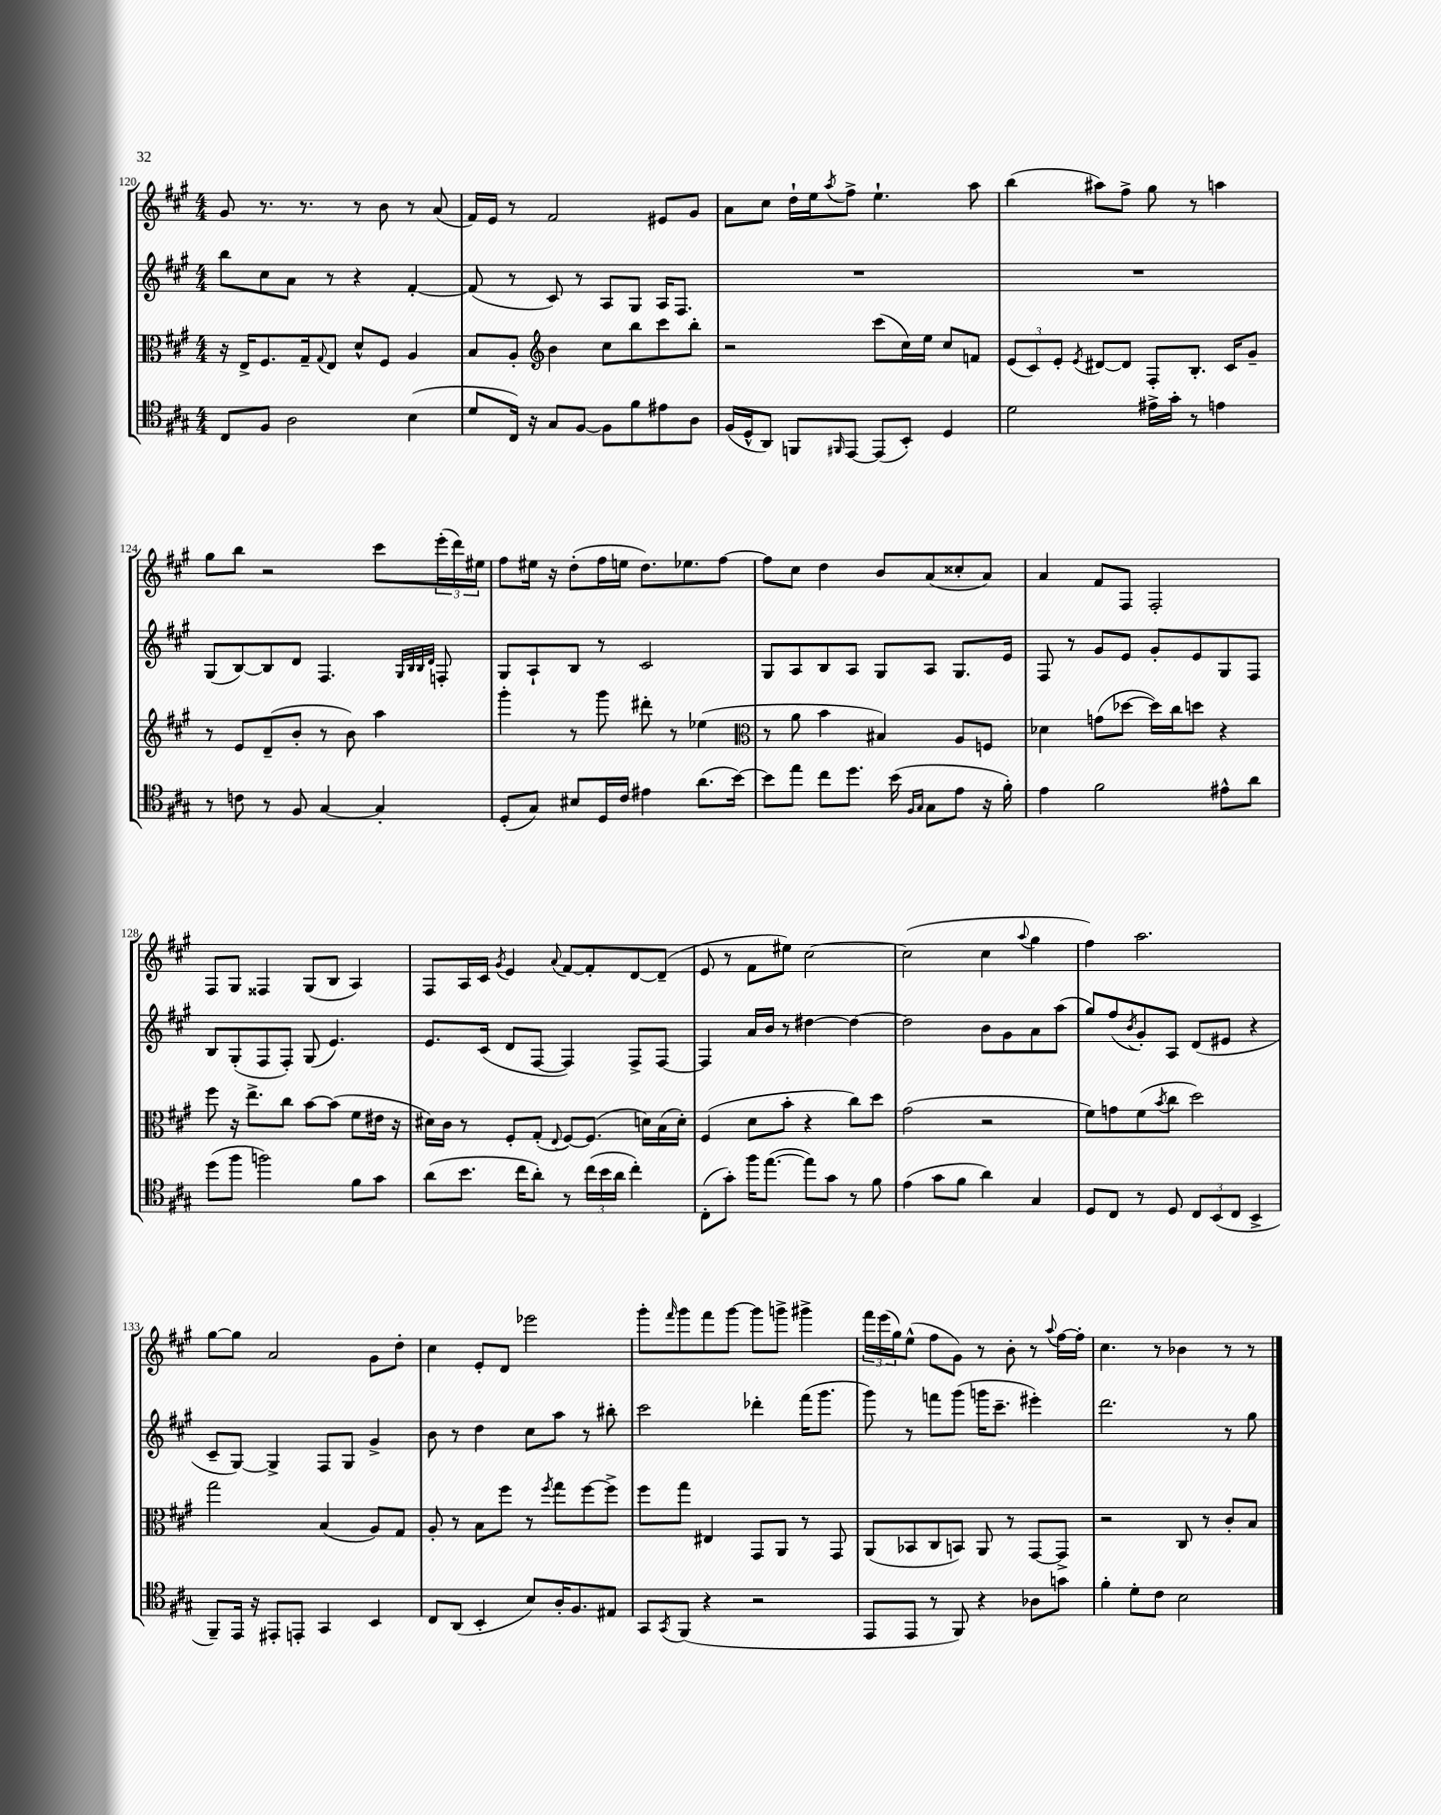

**kern	**kern	**kern	**kern
*staff4	*staff3	*staff2	*staff1
*clefC4	*clefC3	*clefG2	*clefG2
*k[f#c#g#]	*k[f#c#g#]	*k[f#c#g#]	*k[f#c#g#]
*M4/4	*M4/4	*M4/4	*M4/4
8C#/L	16r	8bb\L	8g#/
.	16E^/LK	.	.
8F#/J	8.F#/	8cc#\	8.r
2A\	.	8a\J	.
.	16G#~/k	.	8.r
.	8qqG#/	.	.
.	8E/J	8r	.
.	8d^^/L	4r	8r
.	8F#/J	.	8b\
(4B\	4A/	[4f#'/	8r
.	.	.	(8a/
=	=	=	=
8d/L	8B/L	(8f#/]	16f#/LL)
.	.	.	16e/JJ
16C#/Jk)	8A'/J	8r	8r
16r	.	.	.
*	*clefG2	*	*
8G#/L	4b\	8c#/)	2f#/
[8F#/J	.	8r	.
8F#\]L	8cc#\L	8A/L	.
8f#\	8bb\	8G#/J	.
8e#\	8ccc#\	16A/LK	8e#/L
.	.	8.F#/J	.
8A\J	8bb'\J	.	8g#/J
=	=	=	=
(16F#/LL	2r	1r	8a\L
16D^^/J	.	.	.
8AA/J)	.	.	8cc#\J
8FF/L	.	.	16dd`\LL
.	.	.	16ee\J
16qqFF#/	.	.	8qaa/
[8EE/J	.	.	8ff#^\J
(8EE/]L	(8ccc#\L	.	4.ee`\
8BB'/J)	16cc#\L)	.	.
.	16ee\JJ	.	.
4D/	8cc#/L	.	.
.	8f/J	.	8aa\
=	=	=	=
2d\	(12e/L	1r	(4bb\
.	12c#/)	.	.
.	12e'/J	.	.
.	8qe/	.	.
.	[8d#/L	.	8aa#\L)
.	8d#/]J	.	8ff#^\J
16e#^\LL	8F#'/L	.	8gg#\
16g#'\JJ	.	.	.
8r	8.B'/J	.	8r
4e\	.	.	4aa\
.	16c#/LK	.	.
.	8g#~/J	.	.
=	=	=	=
8r	8r	(8G#/L	8gg#\L
8c\	8e/L	[8B/)	8bb\J
8r	(8d~/	8B/]	2r
8F#/	8b'/J	8d/J	.
[4G#/	8r	4.F#/	.
.	8b\)	.	.
4G#'/]	4aa\	.	8ccc#\L
.	.	32qqG#/LLL	.
.	.	32qqB/	.
.	.	32qqB/	.
.	.	32qqd/JJJ	.
.	.	8F'/	(24eee'\L
.	.	.	24ddd\)
.	.	.	24ee#\JJ
=	=	=	=
(8D'/L	4ggg#'\	8G#/L	8ff#\L
8G#/J)	.	8A`/	16ee#\Jk
.	.	.	16r
8B#/L	8r	8B/J	(8dd'\L
16D/L	8ggg#\	8r	16ff#\L
16c#/JJ	.	.	16ee\JJ
4e#\	8ddd#'\	2c#/	8.dd\L)
.	8r	.	.
.	.	.	8.ee-\
(8.a\L	(4ee-\	.	.
.	.	.	[8ff#\J
[16b\Jk)	.	.	.
=	=	=	=
*	*clefC3	*	*
8b\]L	8r	8G#/L	8ff#\]L
8ee\J	8a\	8A/	8cc#\J
8cc#\L	4b\	8B/	4dd\
8.dd\J	.	8A/J	.
.	4B#/)	8G#/L	8b/L
(16b\	.	.	.
16qqF#/LL	.	.	.
16qqG#/JJ	.	.	.
8G#\L	.	8A/J	(8a/
8e\J	8A/L	8.G#/L	8cc##'/
16r	8F/J	.	8a/J)
16f#'\)	.	16e/Jk	.
=	=	=	=
4e\	4d-\	8F#/	4a/
.	.	8r	.
2f#\	(8g\L	8g#/L	8f#/L
.	[8dd-\J	8e/J	8F#/J
.	16dd-\]LL)	8g#'/L	2F#'/
.	16cc#\J	.	.
.	8dd\J	8e/	.
8e#^^\L	4r	8G#/	.
8a\J	.	8F#/J	.
=	=	=	=
(8dd\L	8ff#\	8B/L	8F#/L
8ff#\J	16r	(8G#'/	8G#/J
.	8.ee^\L	.	.
2ff\)	.	8F#/	4F##/
.	8cc#\J	8F#'/J)	.
.	[8b\L	(8G#/	(8G#/L
.	(8b\]J	4.e/)	8B/J
8f#\L	8f#\L	.	4A/)
8g#\J	16e#\Jk	.	.
.	16r	.	.
=	=	=	=
(8a\L	16d#\LL)	8.e/L	8F#/L
.	16c#\JJ	.	.
8.b\J	8r	.	16A/L
.	.	(16c#/Jk	16c#/JJ
.	.	.	8qg#/
.	8F#'/L	8d/L	4e/
16cc#\LK	.	.	.
8a'\J)	(8G#'/J	[8F#/J	.
.	8qqE/	.	8qqa/
8r	[8F#/L)	4F#/])	[8f#/L
(24cc#\LL	(8.F#/]J	.	8f#'/]
24b\	.	.	.
24a\JJ	.	.	.
4cc#'\)	.	8F#^/L	[8d/
.	16d\LL)	.	.
.	(16B\	[8F#/J	(8d~/]J
.	16d'\JJ)	.	.
=	=	=	=
(8C#'\L	(4F#/	4F#/]	8e/
8g#'\J)	.	.	8r
16ff#\LK	8d\L	16a/LL	8f#\L
([8.ee\J	.	16b/JJ	.
.	8b'\J	8r	8ee#\J)
8ee\]L)	4r	[4dd#\	[2cc#\
8g#\J	.	.	.
8r	8cc#\L)	4dd#\_	.
8f#\	8dd\J	.	.
=	=	=	=
(4e\	(2g#\	2dd#\]	(2cc#\]
8g#\L	.	.	.
8f#\J	.	.	.
4a\)	2r	8b\L	4cc#\
.	.	8g#\	.
.	.	.	8qqaa/
4G#/	.	8a\	4gg#\
.	.	(8aa\J	.
=	=	=	=
8D/L	8f#\L)	8gg#/L)	4ff#\)
8C#/J	8g\	(8ff#/	.
.	.	8qb/	.
8r	(8f#\	8g#'/)	2.aa\
.	8qb/	.	.
8D/	8cc#\J	8A/J	.
12C#/L	2dd\)	(8d/L	.
(12BB/	.	.	.
.	.	8e#/J	.
12C#/J	.	.	.
4BB^/	.	4r	.
=	=	=	=
8FF#~/L)	2gg#\	8c#~/L	[8gg#\L
16EE/Jk	.	[8G#/J)	8gg#\]J
16r	.	.	.
8EE#'/L	.	4G#^/]	2a/
8EE'/J	.	.	.
4GG#/	(4B/	8F#/L	.
.	.	8G#/J	.
4BB/	8A/L)	4g#^/	8g#\L
.	8G#/J	.	8dd'\J
=	=	=	=
8C#/L	8A'/	8b\	4cc#\
(8AA/J	8r	8r	.
4BB'/	8B\L	4dd\	8e'/L
.	8ff#\J	.	8d/J
8B/L)	8r	8cc#\L	2eee-\
.	8qff#/	.	.
16A'/K	8gg#\L	8aa\J	.
8.F#/	.	.	.
.	[8ff#\	8r	.
8E#/J	8ff#^\]J	8bb#'\	.
=	=	=	=
8GG#/L	8ff#\L	2ccc#\	8ggg#'\L
8qGG#/	.	.	16qqfff#/
(8FF#/J	8gg#\J	.	8ggg#\
4r	4E#/	.	8fff#\
.	.	.	[8ggg#\J
2r	8GG#/L	4ddd-'\	8ggg#\]L
.	8AA/J	.	8ggg^\J
.	8r	(16fff#\LK	4ggg#^\
.	.	8.ggg#\J	.
.	8GG#/	.	.
=	=	=	=
8EE/L	(8AA/L	8ggg#\)	24fff#\LL
.	.	.	(24eee\
.	.	.	24gg#\J)
8EE/J	8BB-/	8r	(8ee^^\J
8r	8C#/	8fff\L	8ff#\L
8FF#/)	8BB/J)	(8ggg#\J	8g#\J)
4r	8AA/	16ggg\LK	8r
.	.	8.ccc#~\J	.
.	8r	.	8b'\
8A-\L	[8GG#/L	4eee#'\)	8r
.	.	.	8qqaa/
8g\J	8GG#^/]J	.	[16ff#\LL
.	.	.	16ff#'\]JJ
=	=	=	=
4f#'\	2r	2.ddd\	4.cc#\
8d'\L	.	.	.
8c#\J	.	.	8r
2B\	8C#/	.	4b-\
.	8r	.	.
.	8c#'/L	8r	8r
.	8B/J	8gg#\	8r
==	==	==	==
*-	*-	*-	*-
